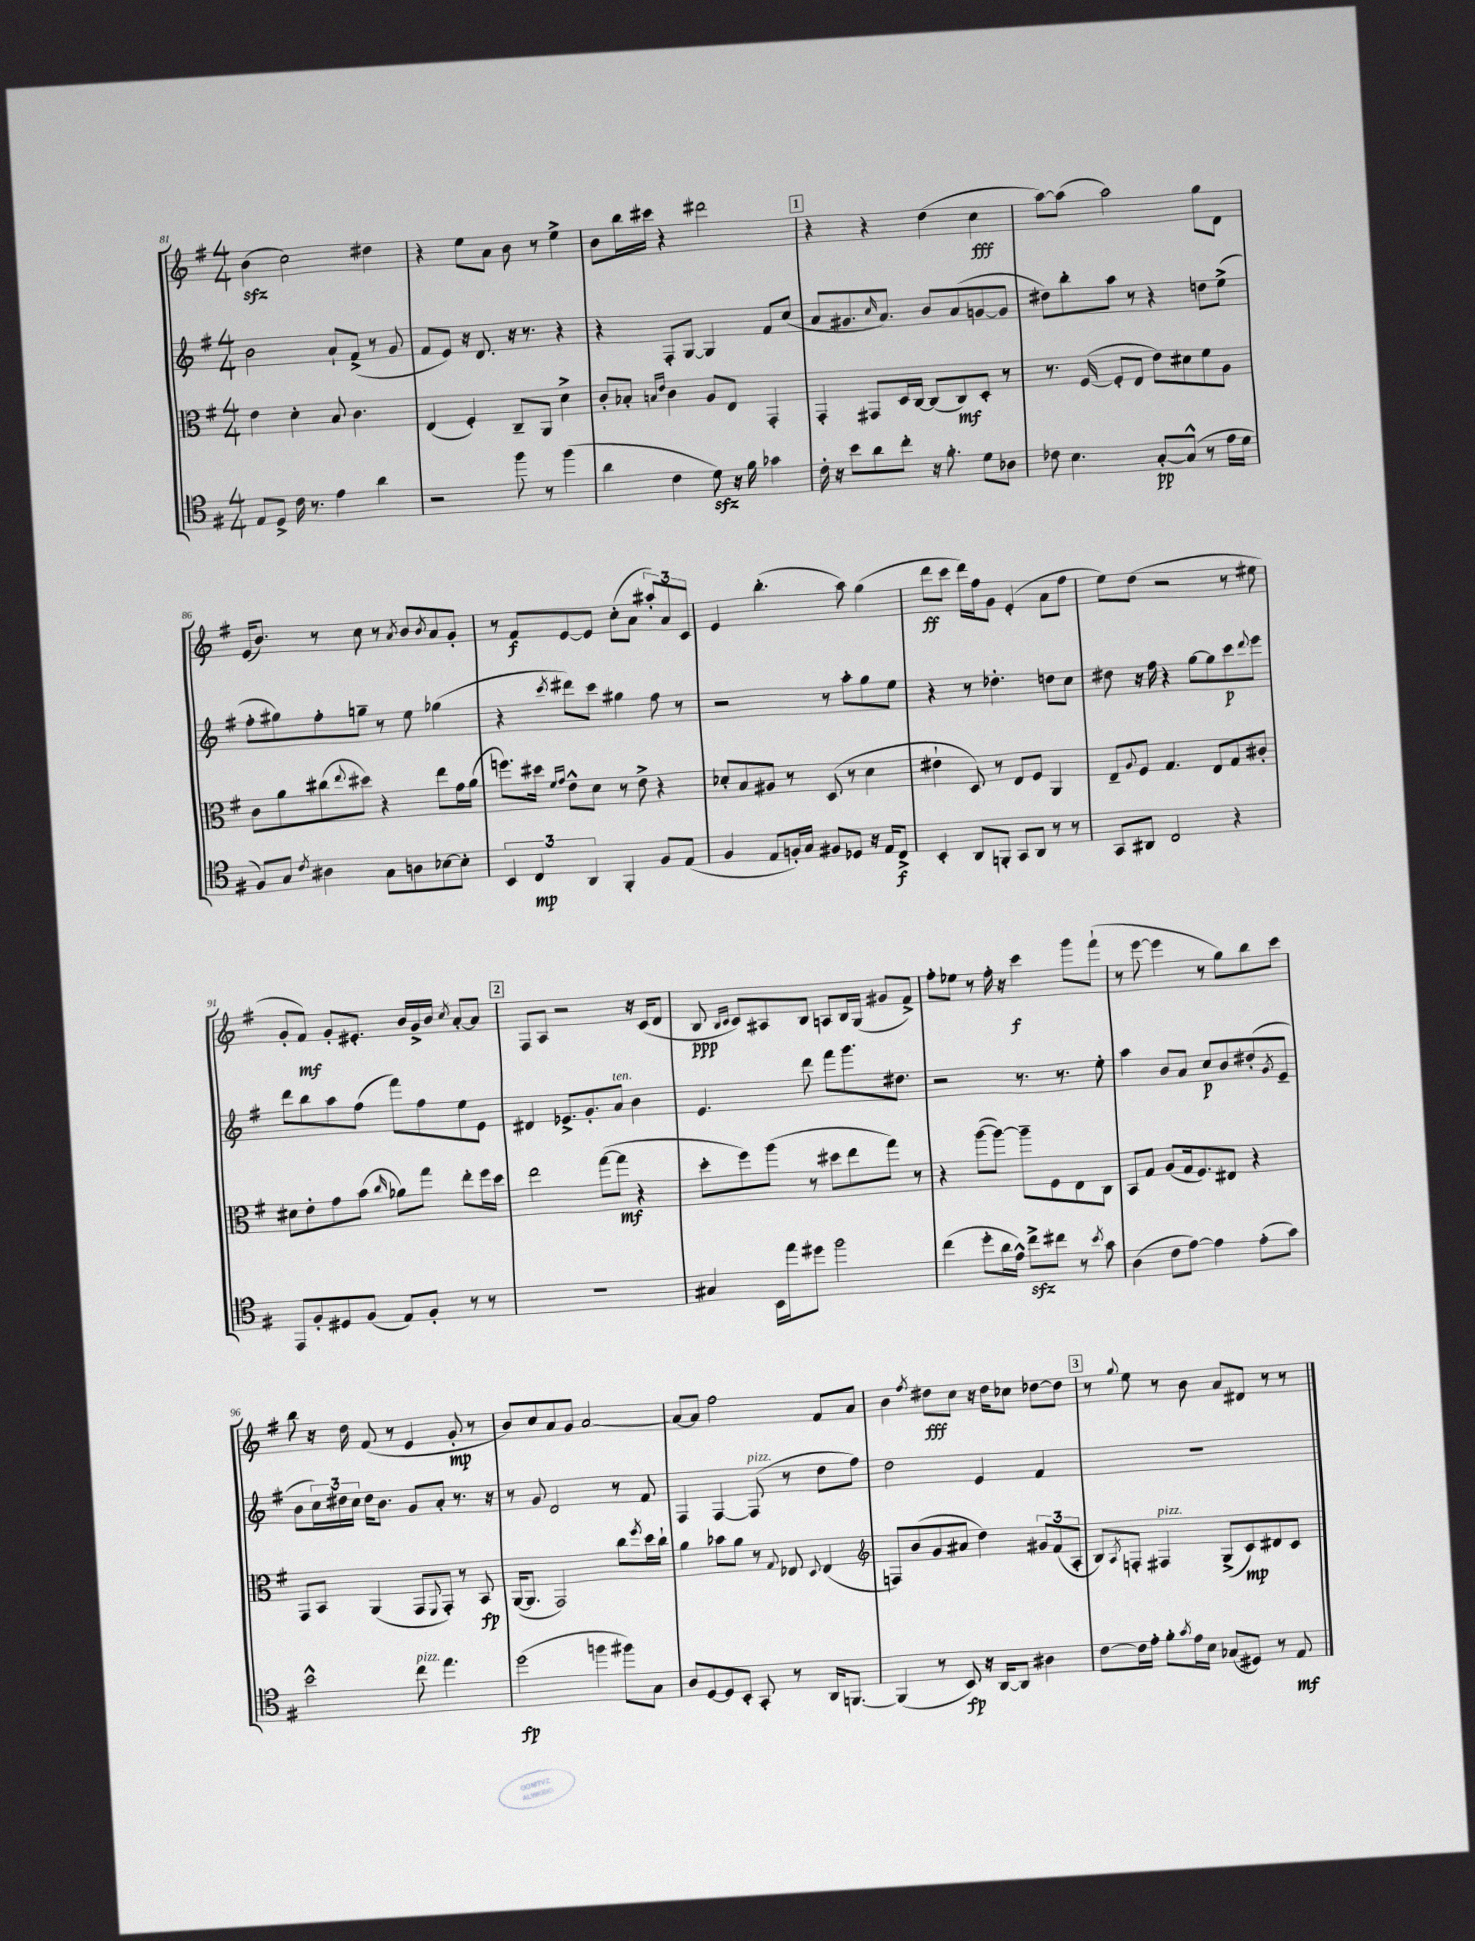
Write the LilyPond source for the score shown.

<<
\new StaffGroup <<
\new Staff = "s0" {
    \clef treble \key g \major \numericTimeSignature \time 4/4
    b'4\sfz( c''2) dis''4 |
    r4 e''8 a'8 b'8 r8 e''4-> |
    b'8 b''16 cis'''16 r4 dis'''2 |
    \mark \markup { \box "1" } r4 r4 d''4( c''4\fff |
    a''8~) a''8( a''2) g''8 d'8 |
    e'16( b'8.) r8 c''8 r8 \acciaccatura { a'8 } b'8 \acciaccatura { b'8 } a'8 g'8-. |
    r8 fis'8\f e'8~ e'8 c''8-.( a'8 \tuplet 3/2 { ais''8-.) a'8 c'8 } |
    e'4 b''4.-.( a''8) g''4( |
    d'''8\ff c'''8 d'''16) fis''16 g'8 e'4-.( a'8 fis''8 |
    e''8) d''8( r2 r8 eis''8 |
    g'8-. fis'8\mf) g'8-. eis'8.-. b'16 g'16-> b'16 \acciaccatura { c''8 } a'8~-. a'8 |
    \mark \markup { \box "2" } fis8 a8 r2 r16 c'16( d'8 |
    b8\ppp \grace { b16 c'16 } c'8) ais8 b8 a8 b16 g16( gis'8 fis'8->) |
    fis''8-. ees''8 r8 fis''16-. r16 c'''4\f g'''8 fis'''8-!( |
    r8 e'''8~ e'''4 r8 g''8) b''8 c'''8 |
    b''8 r16 d''16 fis'8( r8 e'4 g'8-.\mp r8 |
    b'8) c''8 a'8 g'8 a'2~ |
    a'8~ a'8 fis''2 fis'8 a'8 |
    b'4 \acciaccatura { fis''8 } dis''8\fff c''8 r16 dis''16 ces''8 des''8~ des''8 |
    \mark \markup { \box "3" } r8 \appoggiatura { g''8 } e''8 r8 b'8 a'8 dis'8 r8 r8 \bar "|." |
}
\new Staff = "s1" {
    \clef treble \key g \major \numericTimeSignature \time 4/4
    b'2 a'8-! fis'8->( r8 g'8 |
    fis'8 e'8) r16 d'8. r16 r8. r4 |
    r4 fis8-. g8~ g4 fis'8 c''8( |
    \mark \markup { \box "1" } a'8 gis'8. \grace { c''16 } a'8.) b'8 a'8( g'8~ g'8 |
    dis''8) b''8-. a''8 r8 r4 d''8 e''8->( |
    fis''8-. gis''8) fis''8-. g''8-- r8 e''8 ges''4( |
    r4 \acciaccatura { c'''8 } dis'''8) c'''8 gis''4 fis''8 r8 |
    r2 r8 a''8-. g''8 e''8 |
    r4 r8 des''4.-. d''8 c''8 |
    dis''8 r16 fis''16 r4 g''8~ g''8 c'''8\p \appoggiatura { d'''8 } e'''8 |
    d'''8 b''8 a''8 fis''8( fis'''8) fis''8 e''8 e'8 |
    \mark \markup { \box "2" } dis'4 ees'8.-> g'8.-. a'8^\markup { \italic "ten." } b'4 |
    e'4. d'''8 fis'''8 g'''8. dis''8. |
    r2 r8. r8. e''8-. |
    a''4 b'8 a'8 c''8\p b'8 dis''8-.( \acciaccatura { g'8 } e'8-- |
    b'8 \tuplet 3/2 { c''16) dis''16 c''16 } dis''16 b'8. g'8 a'8-. r8. r16 |
    r8 g'8 d'2 r8 fis'8 |
    fis4 fis4~ fis8^\markup { \italic "pizz." }( r8 d''8 fis''8) |
    d''2 e'4 fis'4 |
    \mark \markup { \box "3" } R1 \bar "|." |
}
\new Staff = "s2" {
    \clef alto \key g \major \numericTimeSignature \time 4/4
    e'4 d'4-. b8 c'4. |
    e4( fis4-.) c8-- a,8 d'4-> |
    c'8-. bes8-. \grace { b16 e'16 } c'4 a8 e8 g,4-. |
    \mark \markup { \box "1" } g,4-. gis,8 d16 c16~ c8( c8\mf) d8-. r8 |
    r8. fis16~( fis8-. e8 e'8) dis'8 fis'8 a8 |
    c'8 a'8 cis''8( \appoggiatura { e''8 } dis''8) r4 e''8 g'16 a'16( |
    f''8.) dis''16 \grace { fis'16 g'16 } e'8-^ d'8 r8 e'8-> r4 |
    des'8-. b8 ais8 r8 d8( r8 des'4 |
    eis'4-! d8) r8 e8 fis8 a,4 |
    e8-- \appoggiatura { a8 } fis8 g4. e8 g8 cis'8-. |
    dis'8 e'8-. g'8 b'8( \grace { c''16 } aes'8) g''8 e''8-. fis''16 d''16 |
    \mark \markup { \box "2" } e''2 g''8~( g''8\mf r4 |
    d''8-. fis''8) a''8( r8 dis''8 e''8 g''8) r8 |
    r4 a''8~( a''8~) a''8-- fis8 e8 c8 |
    b,8 g8 a8( g16 fis8.) eis8 r4 |
    g,8 b,8 a,4( g,8 \appoggiatura { fis,8 } g,8-.) r8 b,8\fp |
    a,16~( a,8. g,2) c''8 \acciaccatura { fis''8 } d''16 c''16-! |
    a'4 bes'8 a'8 r8 \appoggiatura { g8 } ees8 \appoggiatura { d8 } ees4( |
    \clef treble f8) b'8( g'8 ais'8 d''4) \tuplet 3/2 { gis'8 fis'8( a8-. } |
    \mark \markup { \box "3" } b8) \acciaccatura { a8 } f8-. fis4^\markup { \italic "pizz." } g8->( c'8\mp) dis'8 c'8 \bar "|." |
}
\new Staff = "s3" {
    \clef tenor \key g \major \numericTimeSignature \time 4/4
    e8 d8-> c'16 r8. e'4 a'4 |
    r2 fis''8 r8 fis''4( |
    a'4 c'4 d'8\sfz) r16 fis'16 ges'4 |
    \mark \markup { \box "1" } c'16-. r16 b'8 a'8 c''8-. r16 fis'8.-. d'8 aes8 |
    ces'8 b4. g8~-.\pp g8-^( r8 e'16 d'16 |
    fis8) g8 \acciaccatura { c'8 } ais4 g8 a8 bes8~ bes8-. |
    \tuplet 3/2 { b,4 c4\mp a,4 } fis,4-. fis8 e8( |
    fis4 e8 f16-.) g16 fis8 des8 r16 e16 c8->\f |
    b,4-. a,8 f,8-. g,8 a,8 r8 r8 |
    g,8 ais,8 c2 r4 |
    e,8 fis8-. dis8 fis8( e8) fis8-. r8 r8 |
    \mark \markup { \box "2" } R1 |
    gis4 b,16 e''16 dis''8 fis''2 |
    c''4( d''8-. a'16 e'16-^) c''8->\sfz cis''8 r8 \acciaccatura { b'8 } g'8 |
    a4( c'8 e'8~) e'4 e'8-.( g'8) |
    b'2-^ c''8^\markup { \italic "pizz." } e''4. |
    d''2\fp( f''4 fis''8) g8 |
    a8 d8~ d8 b,8-. g,8-. r8 a,16 f,8.~ |
    f,4( r8 b,8\fp) r16 a,16~ a,8 ais4 |
    \mark \markup { \box "3" } c'8~ c'16 e'16-. fis'8-. \acciaccatura { g'8 } e'16 b16 ges8( dis8) r8 e8\mf \bar "|." |
}
>>
>>
\layout { \context { \Score currentBarNumber = #81 } }
